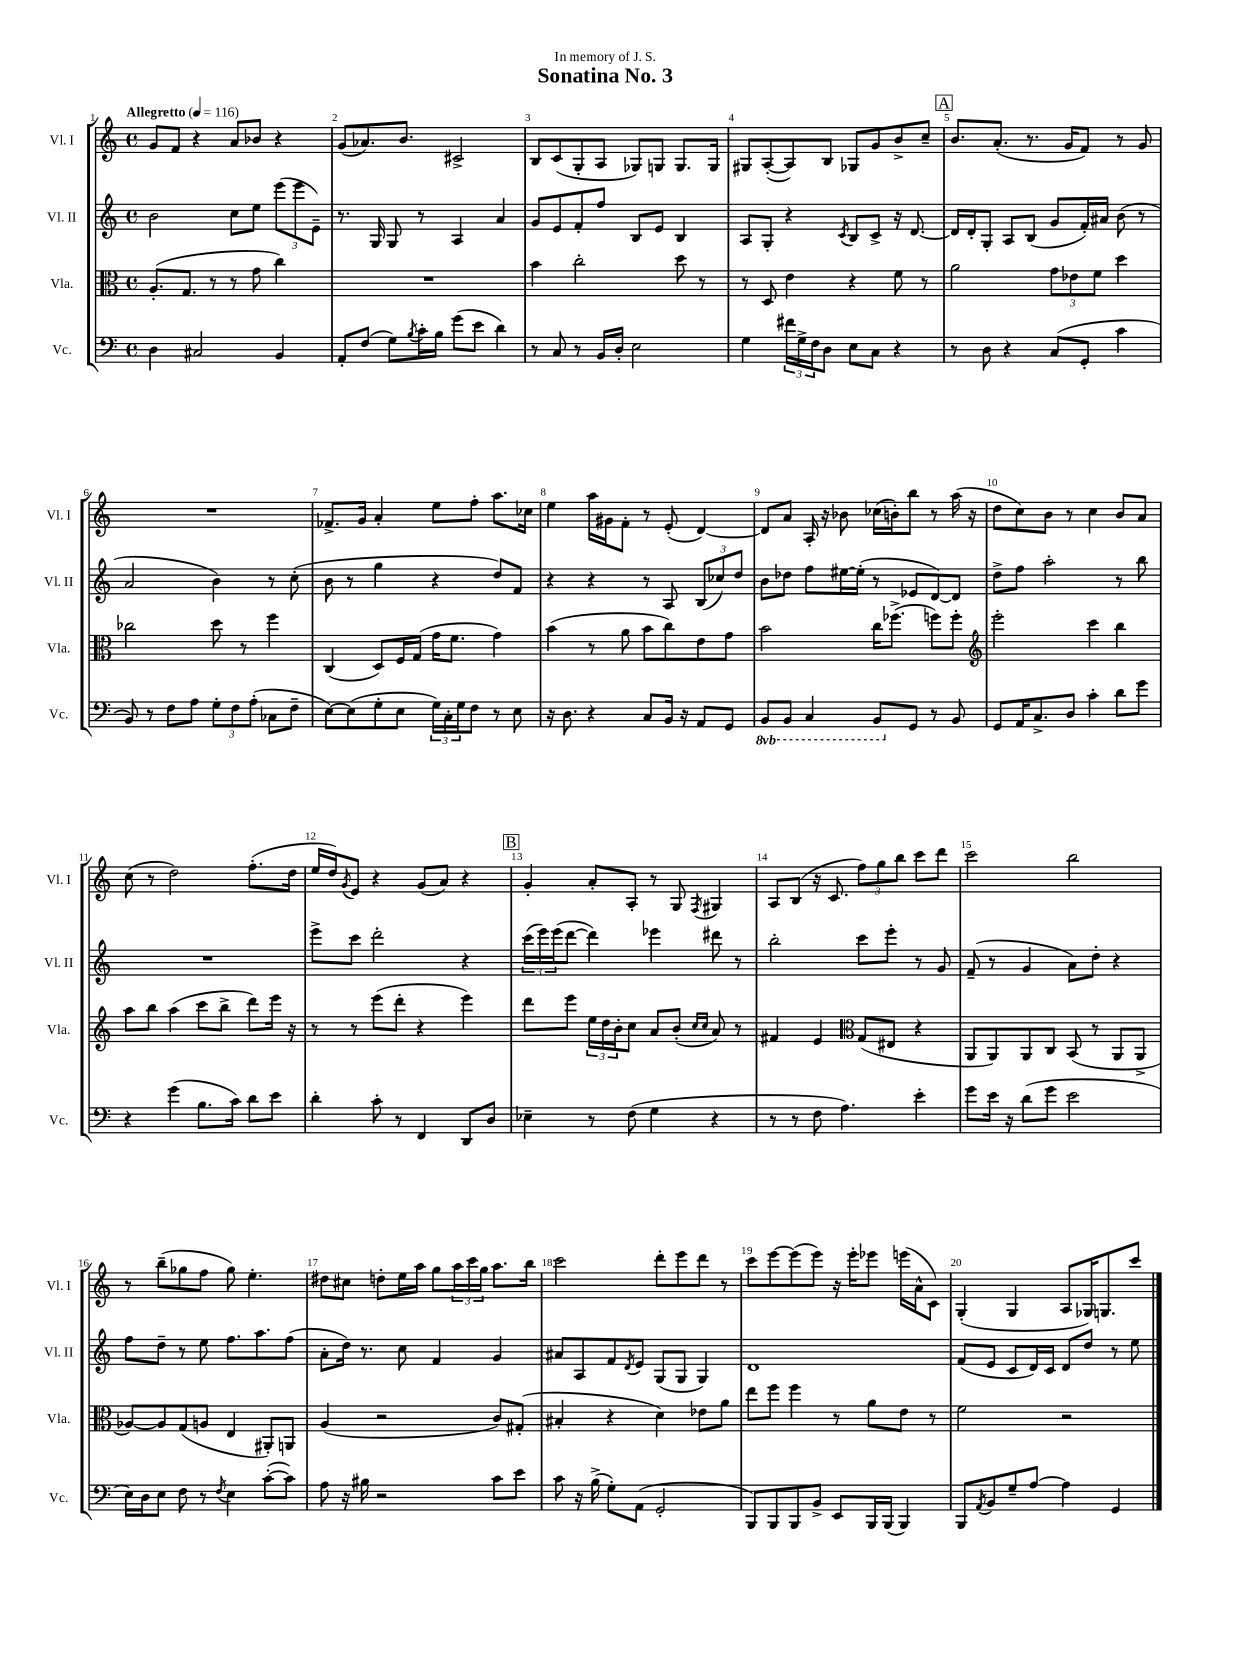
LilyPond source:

\header { title = "Sonatina No. 3" dedication = "In memory of J. S." }
<<
\new StaffGroup <<
\new Staff = "s0" \with { instrumentName = "Vl. I" shortInstrumentName = "Vl. I" } {
    \clef treble \key c \major \defaultTimeSignature \time 4/4 \tempo "Allegretto" 4 = 116
    g'8 f'8 r4 a'8 bes'8 r4 |
    g'8( aes'8.) b'8. cis'2-> |
    b8 c'8( g8-. a8 ges8) g8 g8. g16 |
    gis8 a8~-.( a8) b8 ges8 g'8 b'8-> c''8-- |
    \mark \markup { \box "A" } b'8. a'8.-.( r8. g'16 f'8) r8 g'8 |
    R1 |
    fes'8.-> g'16 a'4-. e''8 f''8-. a''8. ces''16 |
    e''4 a''16 gis'16 f'8-. r8 e'8-.( d'4~) |
    d'8 a'8 a16-. r16 bes'8 ces''16( b'16-.) b''8 r8 a''16( r16 |
    d''8 c''8) b'8 r8 c''4 b'8 a'8 |
    c''8( r8 d''2) f''8.-.( d''16 |
    e''16 d''16) \acciaccatura { g'8 } e'8 r4 g'8( a'8) r4 |
    \mark \markup { \box "B" } g'4-. a'8-. a8-. r8 g8 \acciaccatura { f8 } gis4 |
    a8 b8( r16 c'8. \tuplet 3/2 { f''8) g''8 b''8 } c'''8 d'''8 |
    c'''2 b''2 |
    r8 b''8--( ges''8 f''8 ges''8) e''4.-. |
    dis''8 cis''8 d''8-. e''16 a''16 g''8 \tuplet 3/2 { a''16 c'''16 g''16 } a''8. b''16 |
    c'''2 d'''8-. e'''8 d'''8 r8 |
    c'''8 e'''8~ e'''8( e'''8) r16 e'''16-. ees'''8 e'''16( a'16-^ c'8) |
    g4-.( g4 a8 ges16) g8. c'''8 \bar "|." |
}
\new Staff = "s1" \with { instrumentName = "Vl. II" shortInstrumentName = "Vl. II" } {
    \clef treble \key c \major \defaultTimeSignature \time 4/4
    b'2 c''8 e''8 \tuplet 3/2 { e'''8( e'''8 e'8--) } |
    r8. g16 g8 r8 a4 a'4 |
    g'8 e'8 f'8-. f''8 b8 e'8 b4 |
    a8 g8-. r4 \acciaccatura { c'8 } b8 c'8-> r16 d'8.~ |
    \mark \markup { \box "A" } d'16 d'16-. g8-. a8 b8( g'8 f'16-.) ais'16 b'8( r8 |
    a'2 b'4) r8 c''8-.( |
    b'8 r8 g''4 r4 d''8) f'8 |
    r4 r4 r8 a8 \tuplet 3/2 { b8( ces''8) d''8 } |
    b'8 des''8 f''8 eis''16~ eis''16-.( r8 ees'8 d'8~) d'8 |
    d''8-> f''8 a''2-. r8 b''8 |
    R1 |
    e'''8-> c'''8 d'''2-. r4 |
    \mark \markup { \box "B" } \tuplet 3/2 { c'''16( e'''16) e'''16( } d'''8~ d'''4) ees'''4 dis'''8 r8 |
    b''2-. c'''8 e'''8-. r8 g'8 |
    f'8--( r8 g'4 a'8) d''8-. r4 |
    f''8 d''8-- r8 e''8 f''8. a''8. f''8( |
    a'8-. d''16) r8. c''8 f'4 g'4 |
    ais'8 a8 f'8 \acciaccatura { d'8 } e'8 g8( g8 g4) |
    d'1 |
    f'8( e'8 c'8 d'16) c'16 d'8 d''8 r8 e''8 \bar "|." |
}
\new Staff = "s2" \with { instrumentName = "Vla." shortInstrumentName = "Vla." } {
    \clef alto \key c \major \defaultTimeSignature \time 4/4
    a8.-.( g8. r8 r8 g'8 c''4) |
    R1 |
    b'4 c''2-. d''8 r8 |
    r8 d8 e'4 r4 f'8 r8 |
    \mark \markup { \box "A" } a'2 \tuplet 3/2 { g'8 ees'8 f'8 } d''4 |
    ces''2 d''8 r8 f''4 |
    c4( d8) f16 g16( g'16 f'8. g'4) |
    b'4( r8 a'8 b'8 c''8) e'8 g'8 |
    b'2 c''16 fes''8.->( f''8) f''8-. |
    \clef treble e'''2-. c'''4 b''4 |
    a''8 b''8 a''4( c'''8 b''8-> d'''8) e'''16 r16 |
    r8 r8 e'''8( d'''8-. r4 e'''4) |
    \mark \markup { \box "B" } d'''8 e'''8 \tuplet 3/2 { e''16 d''16 b'16-. } c''8 a'8 b'8-.( \grace { c''16 c''16 } a'8) r8 |
    fis'4 e'4 \clef alto g8( eis8 r4 |
    a,8 a,8) a,8 c8 b,8( r8 a,8 a,8-> |
    aes8~) aes8 g8( a8 e4 ais,8-.) a,8 |
    a4( r2 c'8) gis8-.( |
    bis4-. r4 d'4) ees'8 a'8 |
    e''8 f''8 f''4 r8 a'8 e'8 r8 |
    f'2 r2 \bar "|." |
}
\new Staff = "s3" \with { instrumentName = "Vc." shortInstrumentName = "Vc." } {
    \clef bass \key c \major \defaultTimeSignature \time 4/4 \set Staff.ottavationMarkups = #ottavation-simple-ordinals
    d4 cis2 b,4 |
    a,8-. f8( g8) \acciaccatura { b8 } c'16-. b16 g'8( e'8 d'4) |
    r8 c8 r8 b,16 d16-. e2 |
    g4 \tuplet 3/2 { fis'16 g16-> f16 } d8 e8 c8 r4 |
    \mark \markup { \box "A" } r8 d8 r4 c8( g,8-. c'4 |
    b,8) r8 f8 a8 \tuplet 3/2 { g8-. f8 a8-.( } ces8 f8-- |
    e8~) e8( g8-. e8 \tuplet 3/2 { g16) c16-. g16 } f8 r8 e8 |
    r16 d8. r4 c8 b,16 r16 a,8 g,8 |
    \ottava #-1 b,,8 b,,8 c,4 b,,8 \ottava #0 g,8 r8 b,8 |
    g,8 a,16 c8.-> d8 c'4-. d'8 g'8 |
    r4 g'4( b8. c'16) d'8 e'8 |
    d'4-. c'8-. r8 f,4 d,8 d8 |
    \mark \markup { \box "B" } ees4-- r8 f8( g4 r4 |
    r8 r8 f8 a4.) e'4-. |
    g'8 e'16 r16 d'8( g'8 e'2 |
    e16) d16 e8 f8 r8 \acciaccatura { f8 } e4 c'8~-.( c'8) |
    a8 r16 bis16 r2 c'8 e'8 |
    c'8 r16 b16->( g8-.) a,8( g,2-. |
    b,,8) b,,8 b,,8 b,8-> e,8 b,,16 b,,16( b,,4) |
    b,,8 \acciaccatura { a,8 } b,8 g8-- a8~ a4 g,4 \bar "|." |
}
>>
>>
\layout { \context { \Score \override BarNumber.break-visibility = ##(#f #t #t) barNumberVisibility = #all-bar-numbers-visible } }
